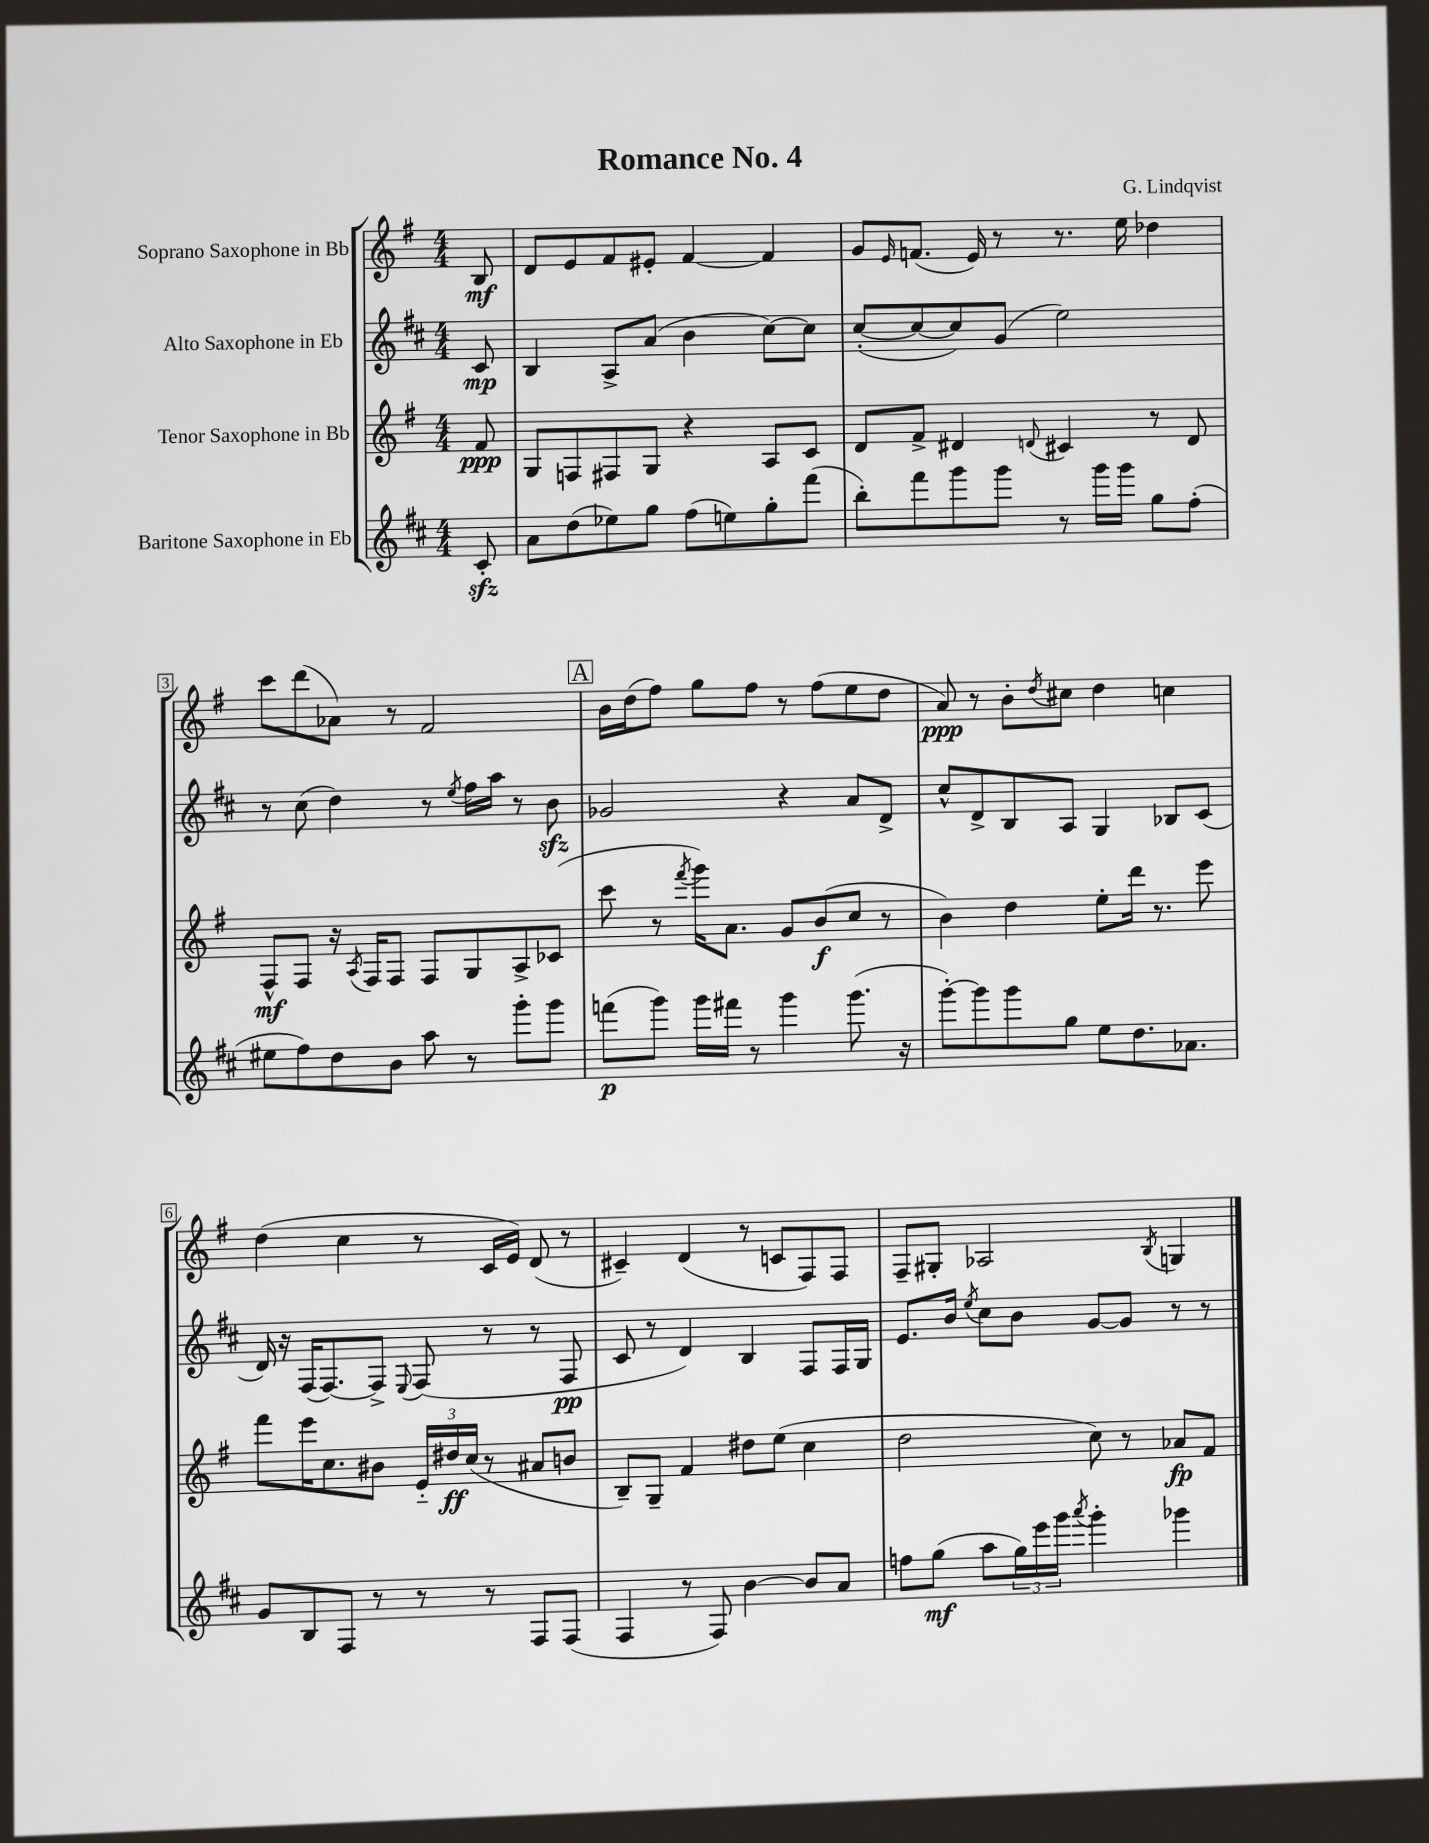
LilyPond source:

\header { title = "Romance No. 4" composer = "G. Lindqvist" }
<<
\new StaffGroup <<
\new Staff = "s0" \with { instrumentName = "Soprano Saxophone in Bb" } {
    \clef treble \key g \major \numericTimeSignature \time 4/4 \partial 8
    b8\mf |
    d'8 e'8 fis'8 eis'8-. fis'4~ fis'4 |
    g'8 \grace { e'16 } f'8.( e'16) r8 r8. e''16 des''4 |
    c'''8 d'''8( aes'8) r8 fis'2 |
    \mark \markup { \box "A" } b'16 d''16( fis''8) g''8 fis''8 r8 fis''8( e''8 d''8 |
    a'8\ppp) r8 b'8-. \acciaccatura { d''8 } cis''8 d''4 c''4 |
    d''4( c''4 r8 c'16 e'16) d'8( r8 |
    cis'4--) d'4( r8 c'8 fis8) fis8 |
    fis8-- gis8-. aes2 \acciaccatura { b8 } g4 \bar "|." |
}
\new Staff = "s1" \with { instrumentName = "Alto Saxophone in Eb" } {
    \clef treble \key d \major \numericTimeSignature \time 4/4 \partial 8
    cis'8\mp |
    b4 a8-> a'8( b'4 cis''8~) cis''8 |
    cis''8~-.( cis''8~ cis''8) g'8( e''2) |
    r8 cis''8( d''4) r8 \acciaccatura { e''8 } fis''16 a''16 r8 b'8\sfz |
    \mark \markup { \box "A" } ges'2 r4 a'8 d'8-> |
    cis''8-^ d'8-> b8 a8 g4 bes8 cis'8( |
    d'16) r16 fis16( fis8.~) fis8-> \appoggiatura { e8 } fis8( r8 r8 fis8\pp |
    cis'8 r8 d'4) b4 fis8 fis16 g16 |
    e'8. b'16 \acciaccatura { e''8 } cis''8 b'8 g'8~ g'8 r8 r8 \bar "|." |
}
\new Staff = "s2" \with { instrumentName = "Tenor Saxophone in Bb" } {
    \clef treble \key g \major \numericTimeSignature \time 4/4 \partial 8
    fis'8\ppp |
    g8 f8 fis8 g8 r4 a8 c'8 |
    d'8 fis'8-> dis'4 \appoggiatura { d'8 } cis'4 r8 d'8 |
    fis8-^\mf fis8 r16 \acciaccatura { a8 } fis16 fis8 fis8 g8 a8-> ces'8( |
    \mark \markup { \box "A" } c'''8 r8 \acciaccatura { fis'''8 } g'''16) a'8. g'8 b'8\f( c''8 r8 |
    b'4) d''4 e''8-. d'''16 r8. e'''8 |
    fis'''8 e'''16 c''8. bis'8 \tuplet 3/2 { e'16-_ dis''16\ff c''16( } r8 ais'8 b'8 |
    b8--) g8-- fis'4 dis''8 e''8( c''4 |
    d''2 c''8) r8 aes'8\fp fis'8 \bar "|." |
}
\new Staff = "s3" \with { instrumentName = "Baritone Saxophone in Eb" } {
    \clef treble \key d \major \numericTimeSignature \time 4/4 \partial 8
    cis'8-.\sfz |
    a'8 d''8( ees''8) g''8 fis''8( e''8) g''8-. fis'''8( |
    b''8-.) fis'''8 g'''8 g'''8 r8 g'''16 g'''16 g''8 fis''8-.( |
    eis''8 fis''8) d''8 b'8 a''8 r8 g'''8-. g'''8 |
    \mark \markup { \box "A" } f'''8\p( g'''8) g'''16 fis'''16 r8 g'''4 g'''8.( r16 |
    g'''8~-.) g'''8 g'''8 g''8 e''8 d''8. aes'8. |
    g'8 b8 fis8 r8 r8 r8 fis8 fis8( |
    fis4 r8 fis8) b'4~ b'8 a'8 |
    f''8 g''8\mf( a''8 \tuplet 3/2 { g''16) e'''16 g'''16 } \acciaccatura { a'''8 } g'''4-. ges'''4 \bar "|." |
}
>>
>>
\layout { \context { \Score \override BarNumber.stencil = #(make-stencil-boxer 0.1 0.3 ly:text-interface::print) } }
